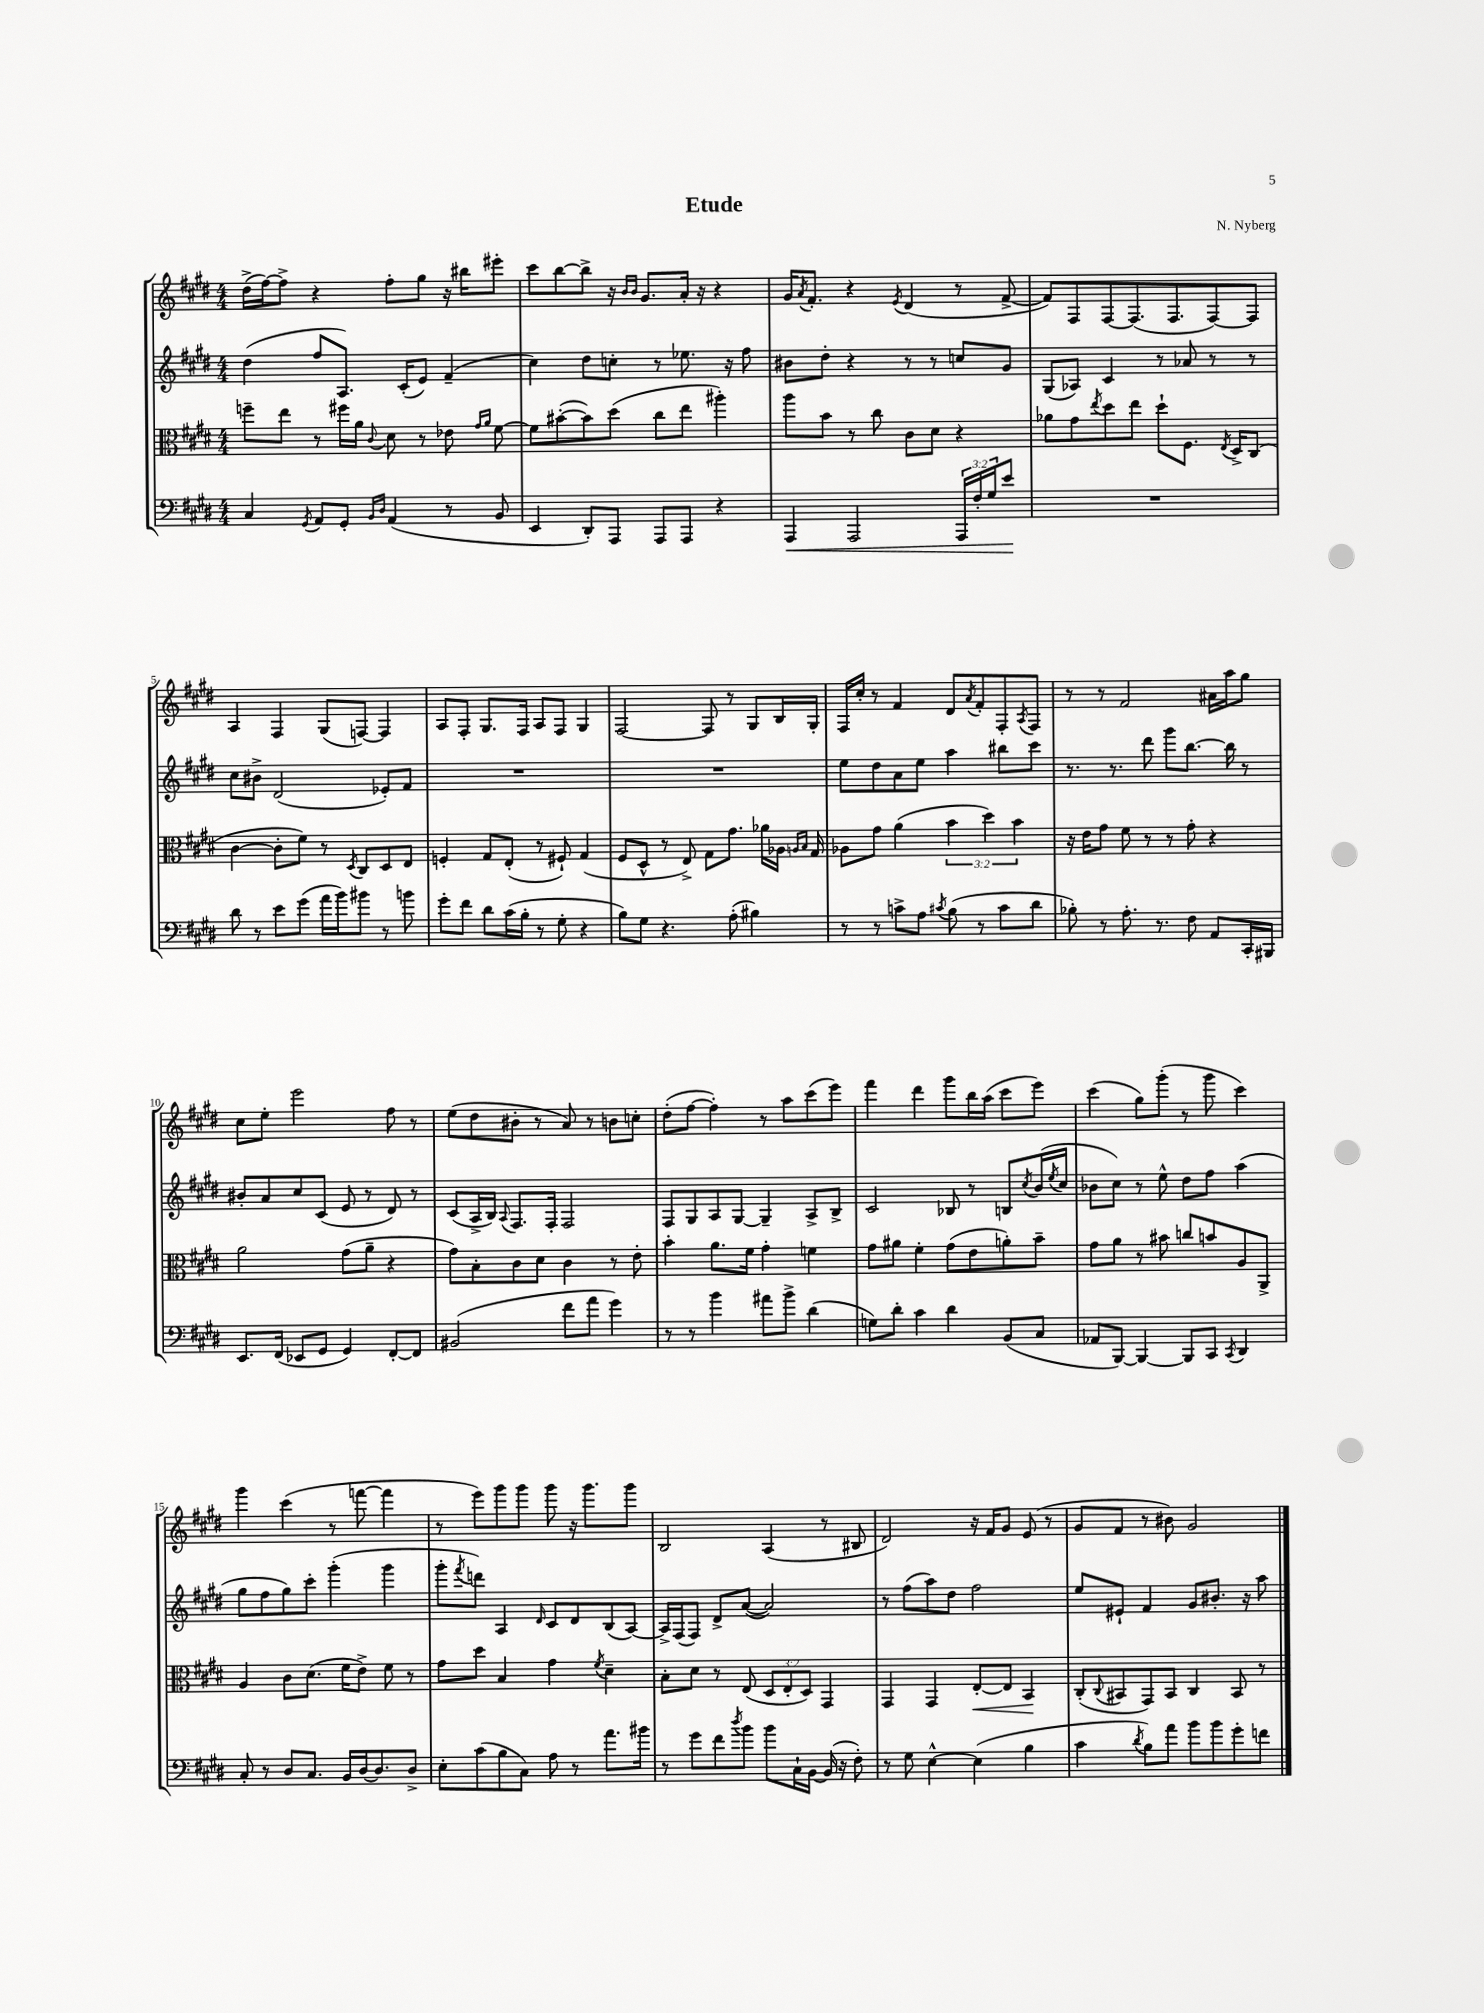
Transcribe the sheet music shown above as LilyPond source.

\header { title = "Etude" composer = "N. Nyberg" }
<<
\new StaffGroup <<
\new Staff = "s0" {
    \clef treble \key e \major \numericTimeSignature \time 4/4
    dis''16->( fis''16~) fis''8-> r4 fis''8-. gis''8 r16 bis''16 eis'''8-. |
    cis'''8 b''8~ b''8-> r16 \grace { b'16 b'16 } gis'8. a'16-. r16 r4 |
    gis'16 \acciaccatura { a'8 } fis'8.-. r4 \acciaccatura { e'8 } dis'4( r8 fis'8~-> |
    fis'8) fis8 fis8~ fis8.( fis8. fis8~) fis8 |
    a4 fis4 gis8( f8~) f4 |
    a8 fis8-. gis8. fis16 a8 fis8 gis4 |
    fis2~ fis8 r8 gis8 b16 gis16-. |
    fis16 cis''16-. r8 fis'4 dis'8 \acciaccatura { a'8 } fis'8-. fis8-. \acciaccatura { a8 } fis8 |
    r8 r8 fis'2 ais'16 a''16 gis''8 |
    cis''8 e''8-. e'''2 fis''8 r8 |
    e''8( dis''8 bis'8-. r8 a'8) r8 b'8 c''8-. |
    dis''8-.( fis''8~ fis''4-.) r8 a''8 cis'''8( e'''8) |
    fis'''4 dis'''4 gis'''8 b''16 a''16( cis'''8 e'''8) |
    cis'''4( gis''8) gis'''8-.( r8 gis'''8 cis'''4) |
    gis'''4 cis'''4( r8 f'''8~ f'''4 |
    r8 e'''8) gis'''8 gis'''8 gis'''8 r16 gis'''8. gis'''8 |
    b2 a4( r8 bis8 |
    dis'2) r16 fis'16 gis'8 e'8( r8 |
    gis'8 fis'8 r8 bis'8) gis'2 \bar "|." |
}
\new Staff = "s1" {
    \clef treble \key e \major \numericTimeSignature \time 4/4
    dis''4( fis''8 a8.) cis'16-.( e'8) fis'4--( |
    cis''4) dis''8 c''8-. r8 ees''8. r16 fis''8 |
    bis'8 dis''8-. r4 r8 r8 c''8 gis'8 |
    gis8( aes8) cis'4 r8 aes'8 r8 r8 |
    cis''8 bis'8-> dis'2( ees'8-.) fis'8 |
    R1 |
    R1 |
    e''8 dis''8 a'8 e''8 a''4 bis''8 cis'''8 |
    r8. r8. dis'''8 gis'''8 b''8.~ b''16 r8 |
    bis'8-. a'8 cis''8 cis'8( e'8 r8 dis'8) r8 |
    cis'8( a16-> b16) \appoggiatura { a8 } fis8. fis16-. fis2 |
    fis8 gis8 a8 gis8~ gis4-- a8-> b8-> |
    cis'2 bes8 r8 b8 \acciaccatura { cis''8 } b'16( \acciaccatura { e''8 } cis''16 |
    bes'8 cis''8) r8 e''8-^ dis''8 fis''8 a''4( |
    gis''8 fis''8 gis''8) cis'''8-. gis'''4-.( gis'''4 |
    gis'''8-. \acciaccatura { fis'''8 } d'''8) a4 \grace { dis'16 } cis'8 dis'8 b8( a8~) |
    a16-> fis16( fis8) dis'8-> a'8~( a'2) |
    r8 fis''8( a''8) dis''8 fis''2 |
    e''8 eis'8-! fis'4 gis'8 bis'8.-. r16 a''8 \bar "|." |
}
\new Staff = "s2" {
    \clef alto \key e \major \numericTimeSignature \time 4/4 \override Staff.TupletNumber.text = #tuplet-number::calc-fraction-text
    f''8-- e''8 r8 fis''16 a'16 \appoggiatura { cis'8 } dis'8 r8 ees'8 \grace { gis'16 a'16 } fis'8~ |
    fis'8 bis'8~-.( bis'8) dis''8( cis''8 e''8 ais''4-.) |
    a''8 b'8 r8 cis''8 cis'8 dis'8 r4 |
    aes'8 gis'8 \acciaccatura { e''8 } dis''8 e''8 dis''8-! fis8. \acciaccatura { e8 } dis16-> cis8( |
    cis'4~ cis'8-. fis'8) r8 \acciaccatura { dis8 } cis8 dis8 e8 |
    f4-. gis8 e8-.( r8 fis8-!) gis4( |
    fis8 dis8-^ r8 e8->) gis8 gis'8. aes'16 aes16 \grace { a16 b16 } gis16 |
    aes8 gis'8 a'4( \tuplet 3/2 { b'4 dis''4) b'4 } |
    r16 e'16 gis'8 fis'8 r8 r8 gis'8-. r4 |
    a'2 gis'8( a'8-- r4 |
    gis'8) b8-. cis'8 dis'8 cis'4 r8 e'8-. |
    b'4-. a'8. fis'16 gis'4-. f'4 |
    gis'8 ais'8 fis'4-. gis'8( e'8 a'8-.) b'8-- |
    gis'8 a'8 r8 bis'8 c''8 b'8 a8 a,8-> |
    a4 cis'8 dis'8.( fis'16 e'8->) fis'8 r8 |
    gis'8 dis''8 b4 gis'4 \acciaccatura { fis'8 } dis'4-- |
    b8-. dis'8 r8 e8( \tuplet 3/2 { dis8 e8-. dis8) } gis,4 |
    gis,4 gis,4 e8~-.\< e8 b,4\! |
    cis8-.( \appoggiatura { cis8 } bis,8 gis,8) bis,8 cis4 bis,8 r8 \bar "|." |
}
\new Staff = "s3" {
    \clef bass \key e \major \numericTimeSignature \time 4/4 \override Staff.TupletNumber.text = #tuplet-number::calc-fraction-text
    cis4 \acciaccatura { gis,8 } a,8 gis,8-. \grace { b,16 dis16 } a,4( r8 b,8 |
    e,4 dis,8-.) a,,8 a,,8 a,,8 r4 |
    a,,4\< a,,2 \tuplet 3/2 { a,,16 fis16-. gis16 } e'8\! |
    R1 |
    dis'8 r8 e'8 gis'8( a'16 b'16) bis'8 r8 b'8 |
    gis'8-. fis'8 dis'8 cis'16( b16-. r8 gis8-. r4 |
    b8) gis8 r4. a8-.( bis4) |
    r8 r8 c'8-> a8 \acciaccatura { cis'8 } b8( r8 cis'8 dis'8 |
    bes8-.) r8 a8.-. r8. fis8 a,8 cis,16-. bis,,16 |
    e,8. fis,16( ees,8 gis,8 gis,4) fis,8~-. fis,8 |
    bis,2( fis'8 a'8 gis'4) |
    r8 r8 b'4 ais'8 b'8-> dis'4( |
    g8) dis'8-. cis'4 dis'4 b,8( cis8 |
    aes,8 b,,8~) b,,4~ b,,8 cis,8 \acciaccatura { cis,8 } dis,4 |
    cis8-. r8 dis8 cis8. b,16 dis16~ dis8. dis8-> |
    e8-. cis'8( b8 cis8) a8 r8 a'8. bis'16 |
    r8 gis'8 fis'8 \acciaccatura { dis''8 } b'8 b'8 cis16-! b,16~ b,16( r16 fis8-.) |
    r8 gis8 e4~-^ e4( b4 |
    cis'4 \acciaccatura { dis'8 } b8) a'8 b'8 b'8 gis'8-. f'8 \bar "|." |
}
>>
>>
